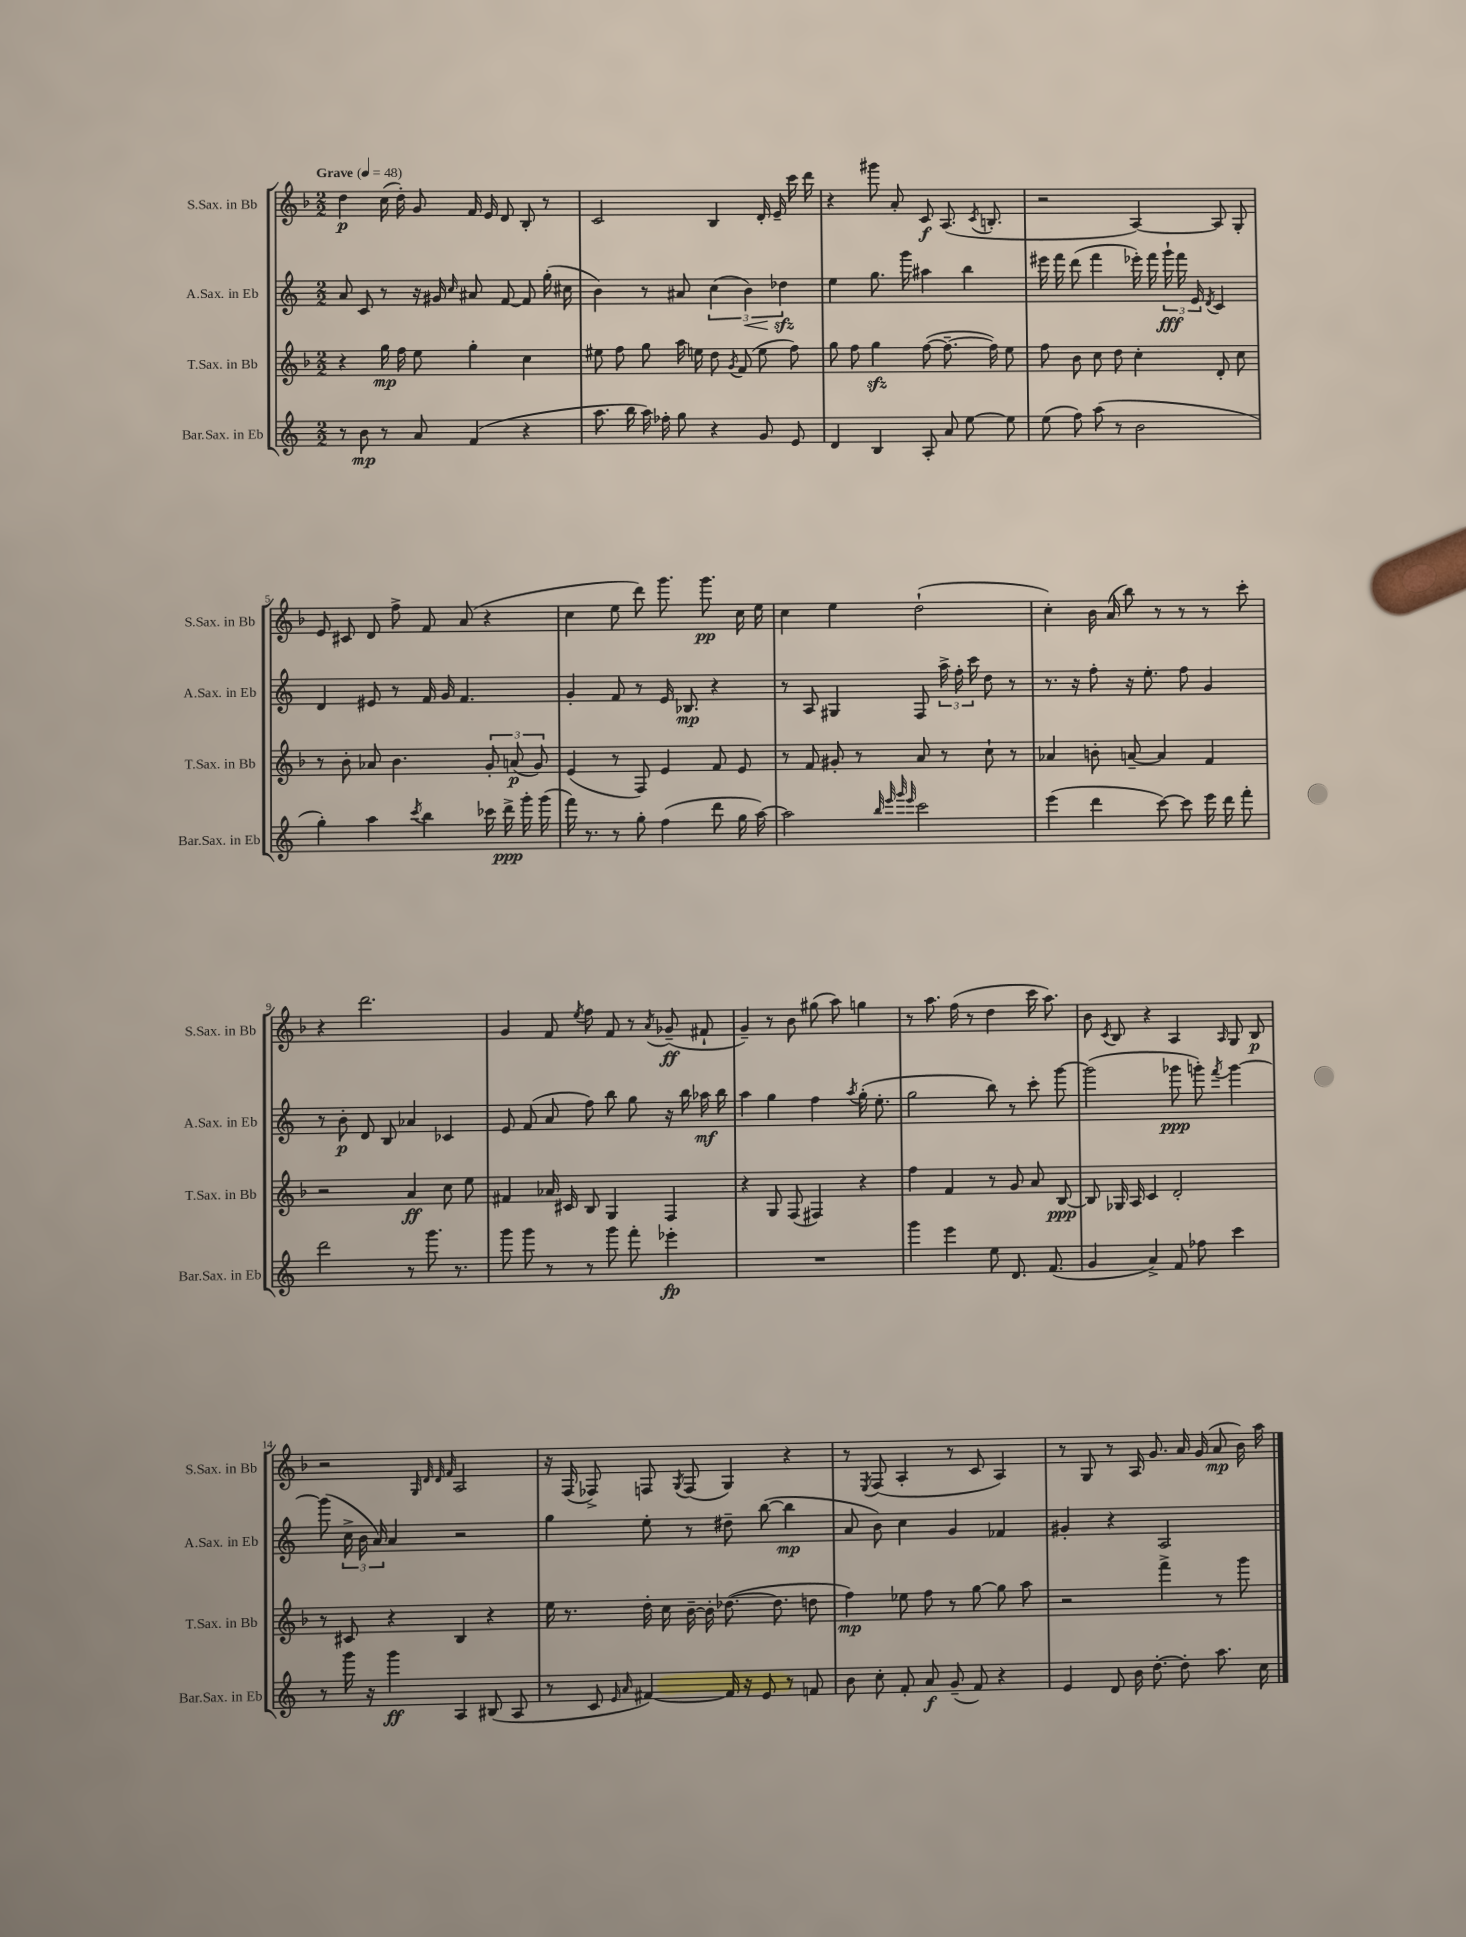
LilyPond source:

<<
\new StaffGroup <<
\new Staff = "s0" \with { instrumentName = "S.Sax. in Bb" shortInstrumentName = "S.Sax. in Bb" } {
    \clef treble \key f \major \numericTimeSignature \time 2/2 \tempo "Grave" 4 = 48
    \autoBeamOff d''4\p c''16( d''16-.) g'8 f'16 e'16 d'8 bes8-. r8 |
    c'2 bes4 d'16-. e'16-- c'''16 d'''16 |
    r4 gis'''8 a'8-. c'8\f a8.( \acciaccatura { c'8 } b8.-. |
    r2 a4~) a8 g8-. |
    e'8 cis'8 d'8 f''8-> f'8 a'8( r4 |
    c''4 e''8 d'''8) g'''8. g'''8.\pp c''16 e''16 |
    c''4 e''4 d''2-!( |
    c''4-.) bes'16 a'16( bes''8) r8 r8 r8 c'''8-. |
    r4 d'''2. |
    g'4 f'8 \acciaccatura { e''8 } f''8 f'8 r8 \acciaccatura { a'8 } ges'8--\ff( fis'8-! |
    g'4--) r8 bes'8 gis''8( a''8) g''4 |
    r8 a''8. f''16( r8 d''4 c'''16 a''8.) |
    bes'8 \acciaccatura { c'8 } bes8 r4 a4 \grace { a16 } g8 bes8\p |
    r2 \grace { g32 d'32 d'32 f'32 } a2 |
    r16 f16( fes8->) f8 \acciaccatura { g8 } f8( g4) r4 |
    r8 \acciaccatura { e8 } f8( a4-. r8 c'8 a4) |
    r8 g8 r8 a16 g'8. a'16 g'16( a'8\mp bes'16) a''16 \bar "|." |
}
\new Staff = "s1" \with { instrumentName = "A.Sax. in Eb" shortInstrumentName = "A.Sax. in Eb" } {
    \clef treble \key c \major \numericTimeSignature \time 2/2
    \autoBeamOff a'8 c'8 r8 r16 gis'16 \grace { c''16 } ais'8 f'8~ f'8 g''16-.( cis''16 |
    b'4) r8 ais'8 \tuplet 3/2 { c''4( b'4\<) des''4\sfz\! } |
    e''4 g''8. g'''16 ais''4 b''4 |
    eis'''16 f'''16 d'''8( f'''4 ees'''16-.) f'''16 \tuplet 3/2 { g'''16-!\fff f'''16 e'16 } \acciaccatura { d'8 } c'4 |
    d'4 eis'8 r8 f'16 g'16 f'4. |
    g'4-. f'8 r8 e'16 bes8.\mp r4 |
    r8 a8 gis4 f8 \tuplet 3/2 { a''16-> f''16-. c'''16 } d''8 r8 |
    r8. r16 f''8-. r16 e''8.-. f''8 g'4 |
    r8 b'8-.\p d'8 b8 aes'4 ces'4 |
    e'8 f'8( a'8 f''8) b''8 g''8 r16 b''16 aes''16\mf b''16 |
    a''4 g''4 f''4 \acciaccatura { a''8 } g''16-.( e''8.-. |
    g''2 b''8) r8 c'''8-. g'''8~ |
    g'''2( ges'''8\ppp g'''8-.) \acciaccatura { f'''8 } g'''4~ |
    g'''8( \tuplet 3/2 { c''16-> b'16 a'16) } a'4 r2 |
    g''4 e''8-. r8 dis''8-- b''8~( b''4\mp |
    a'8 b'8) c''4 g'4 fes'4 |
    gis'4-. r4 a2 \bar "|." |
}
\new Staff = "s2" \with { instrumentName = "T.Sax. in Bb" shortInstrumentName = "T.Sax. in Bb" } {
    \clef treble \key f \major \numericTimeSignature \time 2/2
    \autoBeamOff r4 g''16\mp f''16 e''8 g''4-. c''4 |
    eis''8 f''8 g''8 a''16 e''16 d''8 \acciaccatura { g'8 } f'8( e''8 f''8) |
    g''8 f''8 g''4\sfz f''8~( f''8.~-- f''16) e''8 |
    f''8 bes'8 c''8 d''8 c''4-. d'8-. c''8 |
    r8 bes'8-. aes'8 bes'4. \tuplet 3/2 { g'8-. a'8\p( g'8) } |
    e'4( r8 f8) e'4 f'8 e'8 |
    r8 f'8 gis'8-. r8 a'8 r8 c''8-! r8 |
    aes'4 b'8-. a'8~-- a'4 f'4 |
    r2 a'4\ff c''8 e''8 |
    fis'4 aes'16 cis'16 bes8 g4 f4 |
    r4 g8 f8( fis4) r4 |
    f''4 f'4 r8 g'8 a'8 bes8~\ppp |
    bes8 ges16 a16 c'4 d'2-. |
    r8 cis'8 r4 bes4 r4 |
    e''16 r8. d''16-. c''16 bes'16~-- bes'16-. des''8.~( des''8. d''8 |
    f''4\mp) ees''8 f''8 r8 g''8~ g''8 a''8 |
    r2 f'''4-> r8 g'''8 \bar "|." |
}
\new Staff = "s3" \with { instrumentName = "Bar.Sax. in Eb" shortInstrumentName = "Bar.Sax. in Eb" } {
    \clef treble \key c \major \numericTimeSignature \time 2/2
    \autoBeamOff r8 b'8\mp r8 a'8 f'4( r4 |
    a''8. b''16 a''16) fes''16-. g''8 r4 g'8 e'8 |
    d'4 b4 a8-. a'8 e''8~ e''8 |
    e''8( f''8) a''8( r8 b'2 |
    g''4-.) a''4 \acciaccatura { c'''8 } b''4 ces'''16 d'''16->\ppp g'''16-. g'''16( |
    f'''16) r8. r8 g''8-. f''4( d'''8 g''16 a''16~) |
    a''2 \grace { b''32 e'''32 g'''32 e'''32 } c'''2 |
    e'''4( d'''4 c'''8~) c'''8 e'''16 d'''16 f'''8-. |
    d'''2 r8 g'''8. r8. |
    g'''8 g'''8 r8 r8 g'''8 f'''8-. ees'''4-.\fp |
    R1 |
    g'''4 e'''4 e''8 d'8. f'8.( |
    g'4 a'4->) f'8 fes''8 c'''4 |
    r8 g'''16 r16 g'''4\ff a4 bis8( a8 |
    r8 c'8 \grace { e'16 a'16 } fis'4~) fis'16 r16 e'8 r8 f'8 |
    b'8 c''8-. f'8-. a'8\f g'8--( f'8) r4 |
    e'4 d'8 b'16 d''8.~-. d''8-. a''8. c''16 \bar "|." |
}
>>
>>
